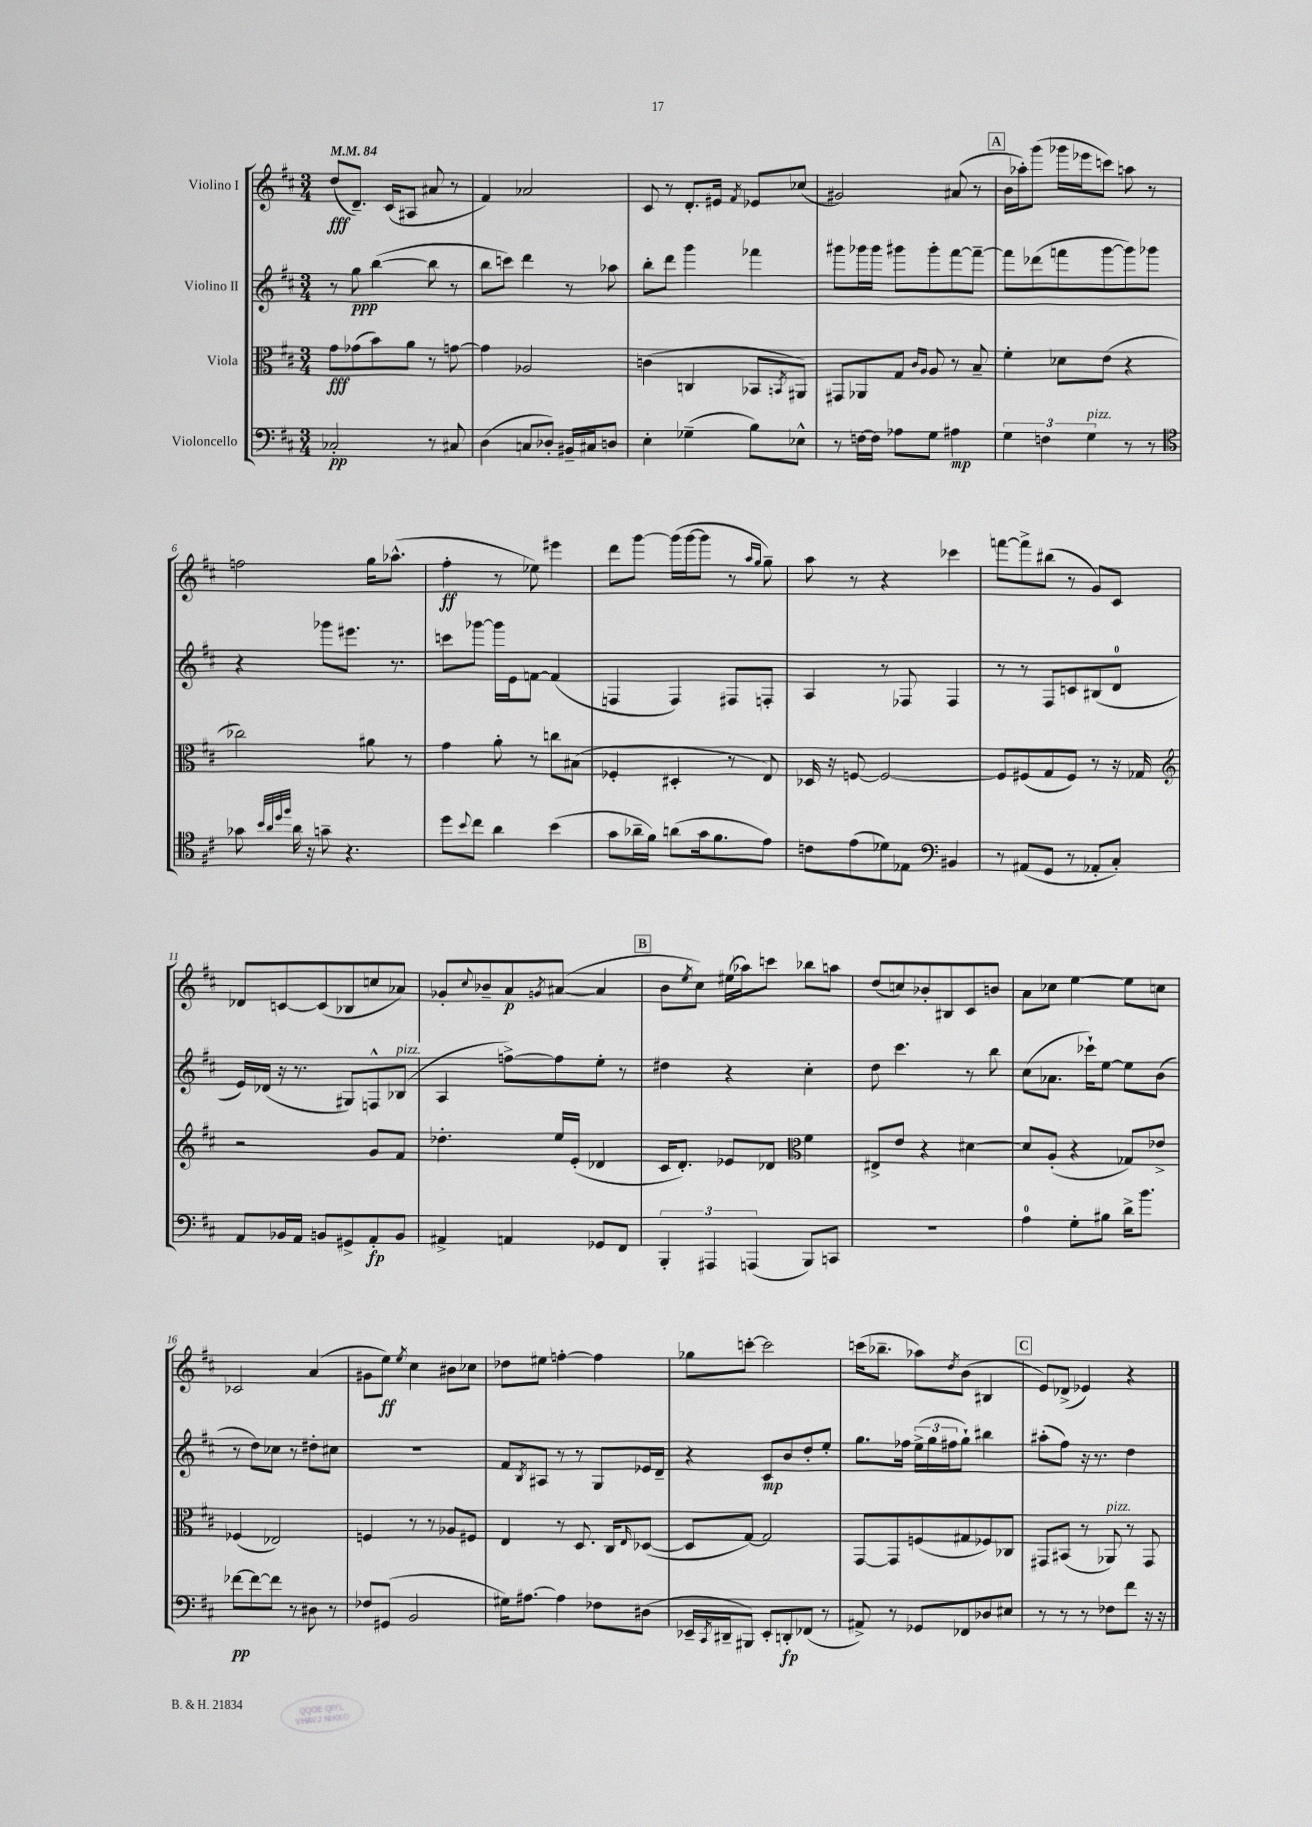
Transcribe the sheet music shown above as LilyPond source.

<<
\new StaffGroup <<
\new Staff = "s0" \with { instrumentName = "Violino I" } {
    \clef treble \key d \major \numericTimeSignature \time 3/4 \tempo 4 = 84
    d''8\fff( d'8.--) cis'16( ais8 ais'8 r8 |
    fis'4) aes'2 |
    cis'8 r8 d'8.-. eis'16 \acciaccatura { fis'8 } ees'8 ces''8( |
    gis'2) ais'8( r8 |
    \mark \markup { \box "A" } b'16 aes''16-.) g'''8( ges'''16 ees'''16 c'''8) a''8 r8 |
    f''2 g''16 aes''8.-^( |
    fis''4-.\ff r8 ees''8) eis'''4 |
    d'''8 g'''8~ g'''16( g'''16~ g'''8 r8 \grace { a''16 g''16 } g''8--) |
    a''8 r8 r4 ces'''4 |
    f'''8~ f'''8-> bis''8( r8 g'8) cis'8 |
    des'8 c'8~ c'8( bes8 c''8 aes'8) |
    ges'8-. \appoggiatura { cis''8 } bes'8-- a'8\p \acciaccatura { g'8 } ais'8~( ais'4 |
    \mark \markup { \box "B" } b'8 \acciaccatura { e''8 } cis''8) eis''16( aes''16) c'''8 bes''8 a''8 |
    d''8( c''8) bes'8-. bis8 cis'8 b'8 |
    a'8 ces''8 e''4~ e''8 c''8 |
    ces'2 a'4( |
    gis'8 e''8\ff) \acciaccatura { e''8 } cis''4 bis'8 ces''8 |
    des''8 eis''8 f''4~-. f''4 |
    ges''8 c'''8~-. c'''2 |
    c'''16( bes''8.-- aes''8) \acciaccatura { d''8 } b'8( bis4 |
    \mark \markup { \box "C" } e'8) des'8->( ees'4) r4 \bar "|." |
}
\new Staff = "s1" \with { instrumentName = "Violino II" } {
    \clef treble \key d \major \numericTimeSignature \time 3/4
    r8 g''8\ppp b''4~( b''8 r8 |
    b''8 c'''8) d'''4 r8 aes''8 |
    b''8-. d'''8 g'''4 fes'''4 |
    gis'''8 ges'''16 ges'''16 gis'''8 gis'''8-. fis'''8~ fis'''8~-- |
    \mark \markup { \box "A" } fis'''8 des'''8( f'''8 g'''8~ g'''8) ges'''8 |
    r4 ges'''8 eis'''8. r8. |
    c'''8 ges'''8~ ges'''16 e'16 f'8~ f'4( |
    f4 f4) fis8 f8-. |
    a4 r8 fes8 fes4 |
    r8 r8 fis8 c'8 bis8( d'8-0 |
    e'16) des'16( r16 r8. gis8) f8-^ bes8^\markup { \italic "pizz." }( |
    a4 f''8~->) f''8 e''8-. r8 |
    \mark \markup { \box "B" } dis''4 r4 cis''4-. |
    d''8 cis'''4. r8 b''8 |
    cis''8( aes'8. ces'''16-!) e''8~ e''8 b'8( |
    r8 d''8) ces''8 r8 dis''8-. cis''8 |
    R2. |
    fis'8 \acciaccatura { b8 } ais8 r8 r8 g8 ees'16 d'16-- |
    r4 cis'8\mp b'8 d''8-. e''8-. |
    g''8. fes''16 \tuplet 3/2 { e''16->( g''16 fis''16 } g''8-!) bis''4 |
    \mark \markup { \box "C" } ais''8-.( fis''8) r16 r8. d''4 \bar "|." |
}
\new Staff = "s2" \with { instrumentName = "Viola" } {
    \clef alto \key d \major \numericTimeSignature \time 3/4
    g'8\fff ges'8( b'8) a'8 r8 g'8~ |
    g'4 aes2 |
    c'4( c4 bes,8 \acciaccatura { b,8 } ais,8) |
    gis,8 aes,8 g8 \grace { cis'16 a16 } a8 r8 b8-- |
    \mark \markup { \box "A" } fis'4-. des'8 e'8( r4 |
    ces''2) ais'8 r8 |
    g'4 a'8-. r8 c''8 bis8( |
    fes4-. dis4-. r8 e8) |
    des16 r16 f8~ f2~ |
    f8 fis8( g8 fis8) r8 r16 ges16 |
    \clef treble r2 g'8 fis'8 |
    des''4.-. e''16 e'16-.( des'4 |
    \mark \markup { \box "B" } cis'16 d'8.-.) ees'8 des'8 \clef alto fis'4 |
    eis8-> e'8 r4 dis'4~ |
    dis'8 a8-.( r4 ges8) ees'8-> |
    fes4( ees2) |
    f4 r8 r8 aes8 fis8 |
    e4 r8 d8. cis16 \grace { e16 } des8~( |
    des8 g8~) g2 |
    g,8~ g,8 f8( gis8 fes8) ces8 |
    \mark \markup { \box "C" } gis,8 bis,8( r8 aes,8^\markup { \italic "pizz." }) r8 gis,8 \bar "|." |
}
\new Staff = "s3" \with { instrumentName = "Violoncello" } {
    \clef bass \key d \major \numericTimeSignature \time 3/4
    ces2-.\pp r8 cis8 |
    d4( c8 des8-.) bis,16-- cis16 d8 |
    e4-. ges4--( b8) ees8-^ |
    r8 f16~ f16 aes8 g8 ais4\mp |
    \mark \markup { \box "A" } \tuplet 3/2 { g4 f4 g4^\markup { \italic "pizz." } } r8 r8 |
    \clef tenor ges'8 \grace { b'32 a'32 d''32 fis''32 } a'16 r16 g'8-- r4. |
    d''8 \appoggiatura { b'8 } cis''8 a'4 b'4( |
    g'8 aes'16-- fis'16) a'8( g'16 fis'8. e'8) |
    c'8 e'8( des'8) ees8 \clef bass bis,4 |
    r8 ais,8( g,8 r8 aes,8-. cis8-.) |
    a,8 bes,16 a,16 b,8 gis,8-> a,8-.\fp b,8 |
    ais,4-> a,4 ges,8 fis,8 |
    \mark \markup { \box "B" } \tuplet 3/2 { b,,4-. ais,,4 a,,4( } b,,8) c,8 |
    R2. |
    a4-0 g8-. bis8 d'16-> b'8. |
    fes'8~\pp fes'8~ fes'8 r8 dis8 r8 |
    fes8 gis,8( b,2 |
    gis16) ais8.~ ais4 fes8 dis8( |
    ees,16-- \acciaccatura { cis,8 } dis,16-- bis,,8) ees,8-. d,8-.\fp fes,8( r8 |
    ais,8->) r8 ges,8 fes,8 des8 eis8 |
    \mark \markup { \box "C" } r8 r8 r8 fes8 fis'8 r16 r16 \bar "|." |
}
>>
>>
